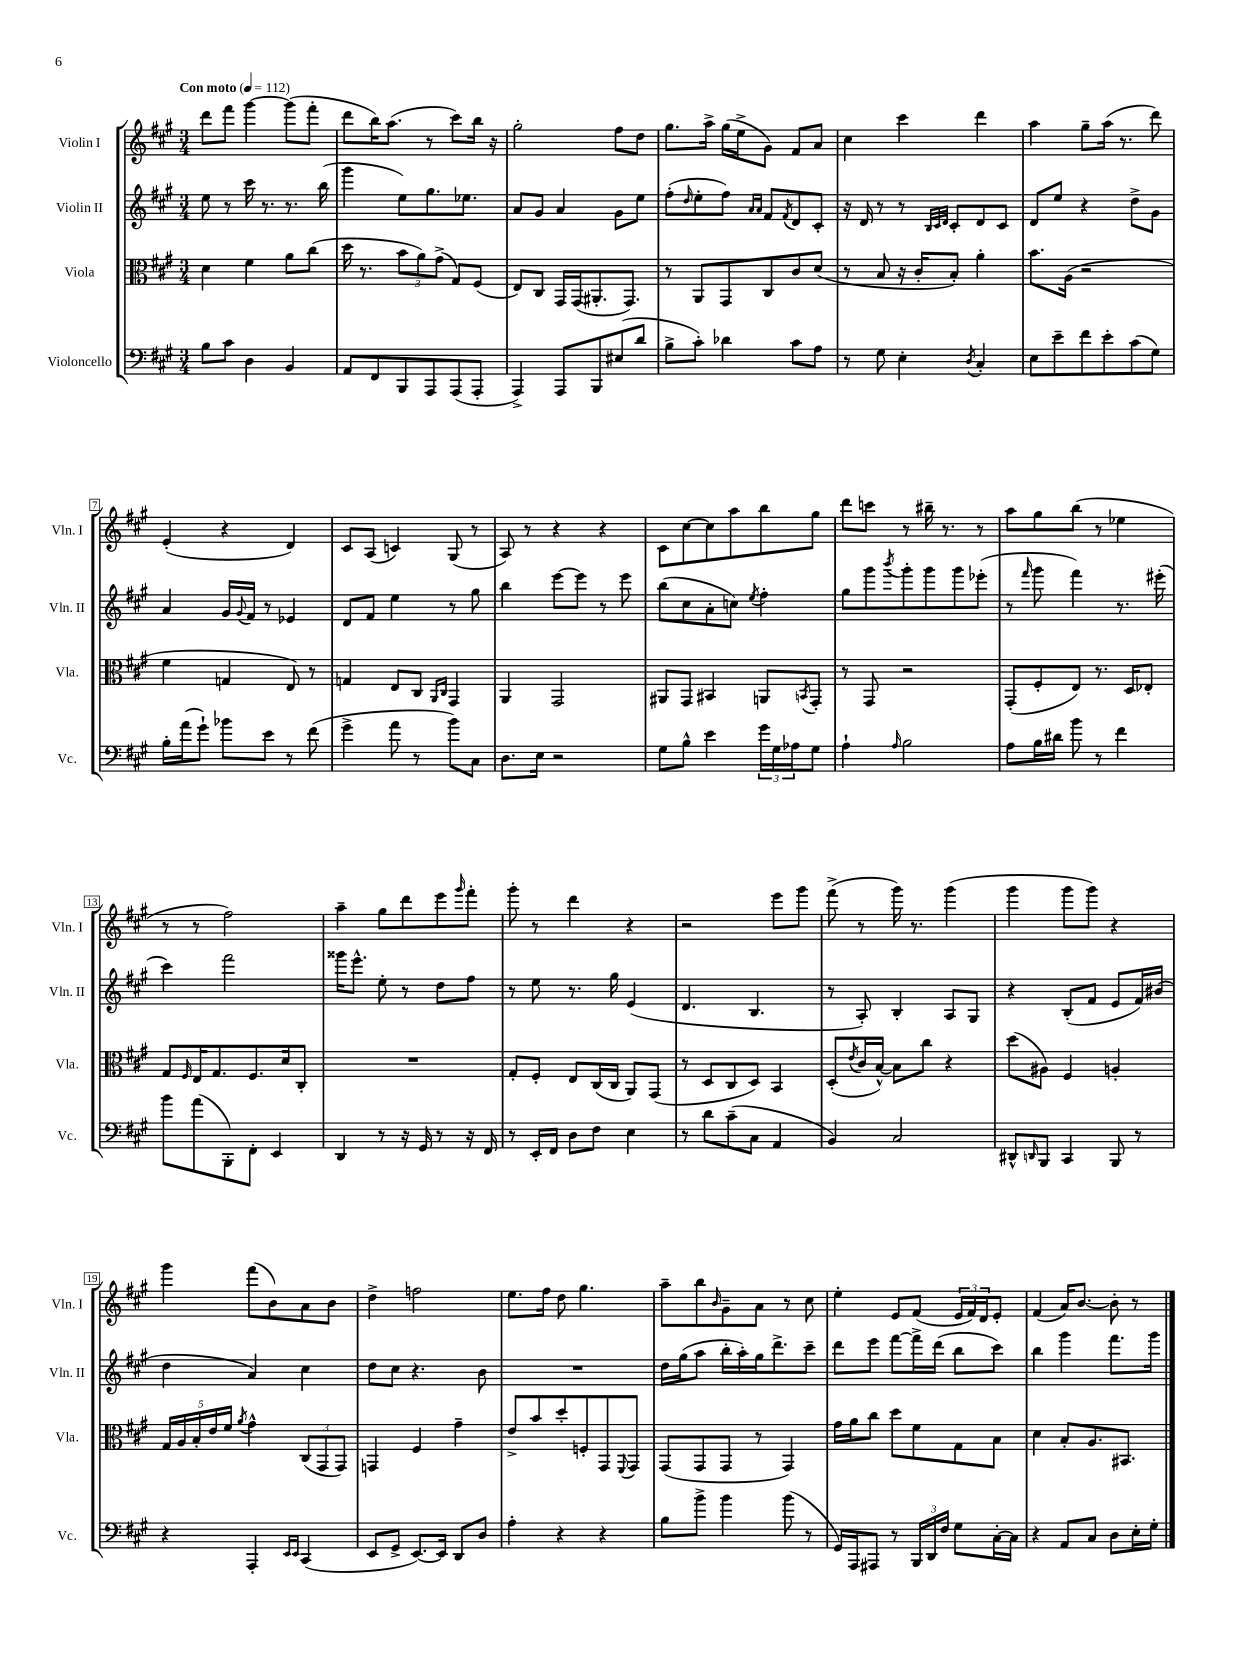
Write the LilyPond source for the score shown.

<<
\new StaffGroup <<
\new Staff = "s0" \with { instrumentName = "Violin I" shortInstrumentName = "Vln. I" } {
    \clef treble \key a \major \numericTimeSignature \time 3/4 \tempo "Con moto" 4 = 112
    d'''8 fis'''8 gis'''4~ gis'''8( fis'''8-. |
    d'''8 b''16) a''8.( r8 cis'''8) b''16 r16 |
    gis''2-. fis''8 d''8 |
    gis''8. a''16-> gis''16( e''16-> gis'8) fis'8 a'8 |
    cis''4 cis'''4 d'''4 |
    a''4 gis''8-- a''16( r8. d'''8) |
    e'4-.( r4 d'4) |
    cis'8 a8( c'4) gis8( r8 |
    a8) r8 r4 r4 |
    cis'8 cis''8~ cis''8 a''8 b''8 gis''8 |
    d'''8 c'''8 r8 bis''16-- r8. r8 |
    a''8 gis''8 b''8( r8 ees''4 |
    r8 r8 fis''2) |
    a''4-- gis''8 d'''8 e'''8 \grace { gis'''16 } fis'''8-. |
    gis'''8-. r8 d'''4 r4 |
    r2 e'''8 gis'''8 |
    fis'''8->( r8 gis'''16) r8. gis'''4( |
    gis'''4 gis'''8 gis'''8) r4 |
    gis'''4 fis'''8( b'8) a'8 b'8 |
    d''4-> f''2 |
    e''8. fis''16 d''8 gis''4. |
    a''8-- b''8 \grace { b'16 } gis'8-- a'8 r8 cis''8 |
    e''4-. e'8 fis'8( \tuplet 3/2 { e'16 fis'16) d'16 } e'8-. |
    fis'4( a'16) b'8.~ b'8-. r8 \bar "|." |
}
\new Staff = "s1" \with { instrumentName = "Violin II" shortInstrumentName = "Vln. II" } {
    \clef treble \key a \major \numericTimeSignature \time 3/4
    e''8 r8 cis'''16 r8. r8. b''16( |
    gis'''4 e''8) gis''8. ees''8. |
    a'8 gis'8 a'4 gis'8 e''8 |
    fis''8-.( \grace { d''16 } e''8-. fis''8) \grace { a'16 a'16 } fis'8 \acciaccatura { fis'8 } d'8 cis'8-. |
    r16 d'16 r8 r8 \grace { b32 cis'32 d'32 } cis'8-. d'8 cis'8 |
    d'8 e''8 r4 d''8-> gis'8 |
    a'4 gis'16 \appoggiatura { gis'8 } fis'16 r8 ees'4 |
    d'8 fis'8 e''4 r8 gis''8 |
    b''4 e'''8~ e'''8 r8 e'''8 |
    b''8( cis''8 a'8-. c''8) \acciaccatura { e''8 } fis''4-. |
    gis''8 gis'''8 \acciaccatura { b'''8 } gis'''8-. gis'''8 gis'''8 ees'''8-.( |
    r8 \grace { fis'''16 } gis'''8 fis'''4) r8. eis'''16-.( |
    cis'''4) fis'''2 |
    gisis'''16 e'''8.-^ e''8-. r8 d''8 fis''8 |
    r8 e''8 r8. gis''16 e'4( |
    d'4. b4. |
    r8 a8-.) b4-. a8 gis8 |
    r4 b8-.( fis'8 e'8 fis'16) bis'16( |
    d''4 a'4) cis''4 |
    d''8 cis''8 r4. b'8 |
    R2. |
    d''16 gis''16( a''8 b''16-. a''16-.) gis''16 d'''8.-> cis'''8-- |
    d'''8 e'''8 fis'''8~ fis'''16-> d'''16( b''8 cis'''8) |
    b''4 gis'''4 fis'''8. gis'''16 \bar "|." |
}
\new Staff = "s2" \with { instrumentName = "Viola" shortInstrumentName = "Vla." } {
    \clef alto \key a \major \numericTimeSignature \time 3/4
    d'4 fis'4 a'8 cis''8( |
    d''16 r8. \tuplet 3/2 { b'8 a'8) gis'8->( } gis8) fis8( |
    e8) cis8 gis,16 gis,16( ais,8.-. gis,8.) |
    r8 a,8 gis,8 cis8 cis'8 d'8( |
    r8 b8 r16 cis'16-. b8-.) a'4-. |
    b'8. a16( r2 |
    fis'4 g4 e8) r8 |
    g4 e8 cis8 \grace { a,16 cis16 } gis,4 |
    a,4 gis,2 |
    ais,8 gis,8 bis,4 a,8 \acciaccatura { b,8 } gis,8-. |
    r8 gis,8 r2 |
    gis,8-.( fis8-. e8) r8. d16 ees8-. |
    gis8 \grace { fis16 } e16 gis8. fis8. d'16 cis8-. |
    R2. |
    gis8-. fis8-. e8 cis16( cis16 a,8) gis,8( |
    r8 d8 cis8 d8) b,4 |
    d8-.( \acciaccatura { e'8 } cis'16 b16~-^) b8 cis''8 r4 |
    d''8( ais8) fis4 a4-. |
    \tuplet 5/4 { gis16 a16 b16-. e'16 fis'16 } \acciaccatura { a'8 } gis'4-^ \tuplet 3/2 { cis8( gis,8 gis,8) } |
    g,4 fis4 gis'4-- |
    e'8-> b'8 d''8-. f8-. gis,8 \appoggiatura { fis,8 } gis,8 |
    gis,8( gis,8 gis,8 r8 gis,4) |
    gis'16 a'16 cis''8 d''8 fis'8 gis8 b8 |
    d'4 b8-. a8. bis,8. \bar "|." |
}
\new Staff = "s3" \with { instrumentName = "Violoncello" shortInstrumentName = "Vc." } {
    \clef bass \key a \major \numericTimeSignature \time 3/4
    b8 cis'8 d4 b,4 |
    a,8 fis,8 b,,8 a,,8 a,,8( a,,8-. |
    a,,4->) a,,8 b,,8 eis8( d'8 |
    b8-> cis'8-.) des'4 cis'8 a8 |
    r8 gis8 e4-. \acciaccatura { d8 } cis4-. |
    e8 e'8-- fis'8 e'8-. cis'8( gis8) |
    b16-. a'16( gis'8-!) bes'8 e'8 r8 fis'8( |
    gis'4-> a'8 r8 b'8) cis8 |
    d8. e16 r2 |
    gis8 b8-^ e'4 \tuplet 3/2 { gis'16 gis16 aes16 } gis8 |
    a4-! \grace { a16 } b2 |
    a8 b16 dis'16 b'8 r8 fis'4 |
    b'8 a'8( b,,8-.) fis,8-. e,4 |
    d,4 r8 r16 gis,16 r8 r16 fis,16 |
    r8 e,16-. fis,16 d8 fis8 e4 |
    r8 d'8 cis'8--( cis8 a,4 |
    b,4) cis2 |
    dis,8-^ \grace { d,16 } b,,8 cis,4 b,,8 r8 |
    r4 a,,4-. \grace { e,16 e,16 } cis,4( |
    e,8 gis,8-> e,8.~) e,16 d,8 d8 |
    a4-. r4 r4 |
    b8 b'8-> b'4 b'8( r8 |
    gis,16) a,,16 ais,,8 r8 \tuplet 3/2 { b,,16 d,16 fis16 } gis8 cis16~-. cis16 |
    r4 a,8 cis8 d8 e16-. gis16-. \bar "|." |
}
>>
>>
\layout { \context { \Score \override BarNumber.stencil = #(make-stencil-boxer 0.1 0.3 ly:text-interface::print) } }
